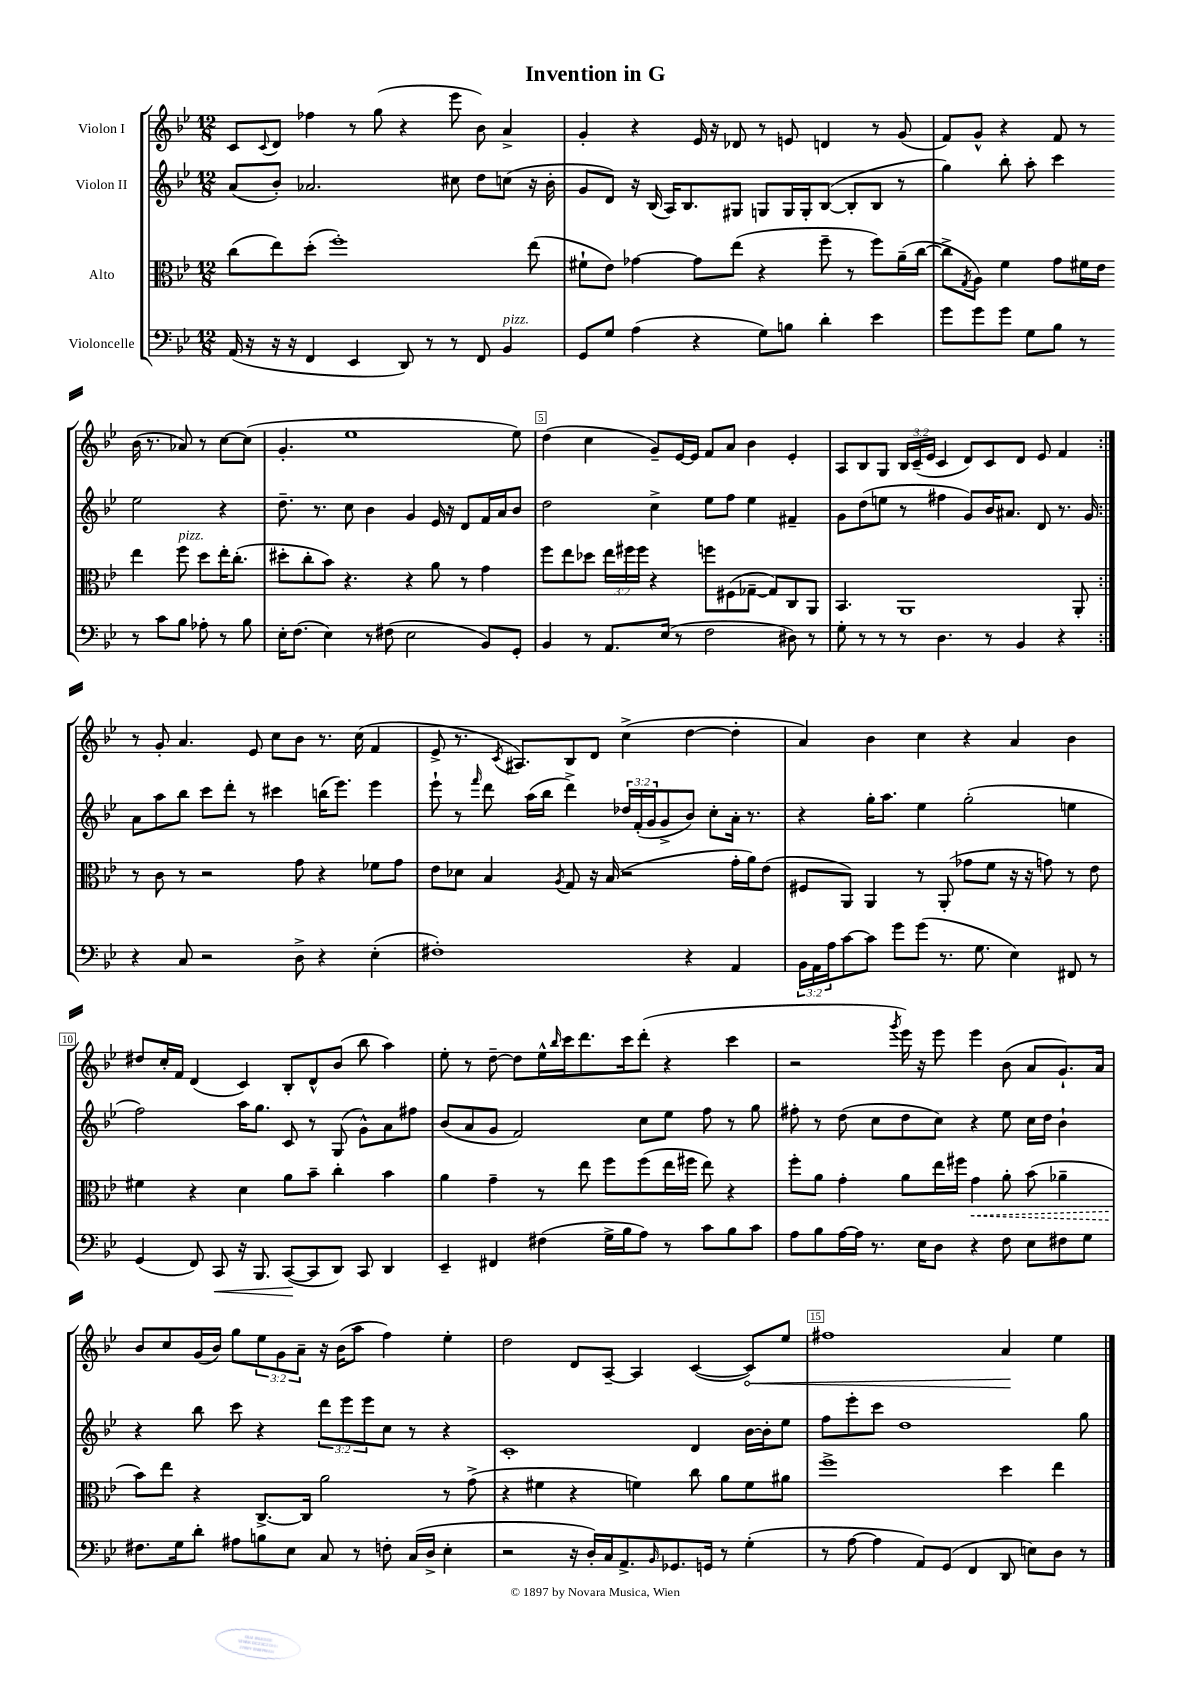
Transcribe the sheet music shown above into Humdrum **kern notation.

**kern	**dynam	**kern	**dynam	**kern	**kern	**dynam
*part4	*part4	*part3	*part3	*part2	*part1	*part1
*staff4	*staff4	*staff3	*staff3	*staff2	*staff1	*staff1
*I"Violoncelle	*	*I"Alto	*	*I"Violon II	*I"Violon I	*
*clefF4	*	*clefC3	*	*clefG2	*clefG2	*
*k[b-e-]	*	*k[b-e-]	*	*k[b-e-]	*k[b-e-]	*
*M12/8	*	*M12/8	*	*M12/8	*M12/8	*
=1	=1	=1	=1	=1	=1	=1
(16AA/	.	(8cc\L	.	(8a/L	8c/L	.
16r	.	.	.	.	.	.
.	.	.	.	.	8qqc/	.
16r	.	8ee-\)	.	8b-'/J)	8d/J	.
16r	.	.	.	.	.	.
4FF/	.	(8dd'\J	.	2.a-X/	4ff-X\	.
.	.	1ff')	.	.	.	.
4EE-/	.	.	.	.	8r	.
.	.	.	.	.	(8gg\	.
8DD/)	.	.	.	.	4r	.
8r	.	.	.	.	.	.
8r	.	.	.	8cc#X\	8eee-\	.
8FF/	.	.	.	8dd\L	8b-\)	.
!LO:TX:a:i:t=pizz.	!	!	!	!	!	!
4BB-/	.	.	.	(8ccn\J	4a^/	.
.	.	(8ee-\	.	16r	.	.
.	.	.	.	16b-'\	.	.
=2	=2	=2	=2	=2	=2	=2
8GG/L	.	8f#X`\L	.	8g/L	4g'/	.
8G/J	.	8e-\J)	.	8d/J)	.	.
(4A\	.	[4g-X\	.	16r	4r	.
.	.	.	.	(16B-/	.	.
.	.	.	.	16A/KL)	.	.
.	.	.	.	8.B-/	.	.
4r	.	8g-\L]	.	.	16e-/	.
.	.	.	.	.	16r	.
.	.	(8ee-\J	.	8G#X/J	8d-X/	.
8G\L)	.	4r	.	8Gn/L	8r	.
8Bn\J	.	.	.	16G/L	8en/	.
.	.	.	.	16G'/J	.	.
4d'\	.	8ff~\	.	([8B-/J	4dn/	.
.	.	8r	.	8B-'/L]	.	.
4e-\	.	8ff\L)	.	8B-/J	8r	.
.	.	(16a~\L	.	8r	(8g/	.
.	.	[16cc\JJ	.	.	.	.
=3	=3	=3	=3	=3	=3	=3
8g\L	.	8cc^\L]	.	4gg\)	8f/L)	.
.	.	8qG/	.	.	.	.
8g\	.	8A\J)	.	.	8g^^/J	.
8g\J	.	4f\	.	8bb-'\	4r	.
8G\L	.	.	.	8aa'\	.	.
8B-\J	.	8g\L	.	4ccc\	8f/	.
8r	.	16f#X\L	.	.	8r	.
.	.	16e-\JJ	.	.	.	.
8r	.	4ee-\	.	2ee-\	(16b-\	.
.	.	.	.	.	8.r	.
8c\L	.	.	.	.	.	.
!	!	!LO:TX:a:i:t=pizz.	!	!	!	!
8B-\J	.	8ff\	.	.	8a-X/)	.
8A-X'\	.	8dd\L	.	.	8r	.
8r	.	16ee-'\K	.	4r	[8cc\L	.
.	.	(8.cc'\J	.	.	.	.
8B-\	.	.	.	.	(8cc\J]	.
!!LO:LB:g=z
=4	=4	=4	=4	=4	=4	=4
16E-'\KL	.	8dd#X'\L	.	8.dd~\	4.g'/	.
(8.F\J	.	.	.	.	.	.
.	.	8cc'\	.	.	.	.
.	.	.	.	8.r	.	.
4E-\)	.	8b-\J)	.	.	.	.
.	.	4.r	.	8cc\	1ee-	.
8r	.	.	.	4b-\	.	.
(8F#X\	.	.	.	.	.	.
2E-\	.	4r	.	4g/	.	.
.	.	8a\	.	16e-/	.	.
.	.	.	.	16r	.	.
.	.	8r	.	8d/L	.	.
8BB-/L)	.	4g\	.	16f/L	.	.
.	.	.	.	16a/J	.	.
8GG'/J	.	.	.	8b-/J	8ee-\)	.
=5	=5	=5	=5	=5	=5	=5
4BB-/	.	8ff\L	.	2dd\	(4dd\	.
.	.	8ee-\	.	.	.	.
8r	.	8dd-X\J	.	.	4cc\	.
8.AA/L	.	24ee-\LL	.	.	.	.
.	.	24ff#X\	.	.	.	.
.	.	24ff#\JJ	.	.	.	.
.	.	4r	.	4cc^\	8g~/L)	.
(16E-/Jk	.	.	.	.	.	.
8r	.	.	.	.	[16e-/L	.
.	.	.	.	.	16e-/JJ]	.
2F\	.	8ffn\L	.	8ee-\L	8f/L	.
.	.	(8F#X\	.	8ff\J	8a/J	.
.	.	[8G-X~\J	.	4ee-\	4b-\	.
.	.	8G-/L])	.	.	.	.
8D#X\)	.	8C/	.	4f#X~/	4e-'/	.
8r	.	8AA/J	.	.	.	.
=6	=6	=6	=6	=6	=6	=6
8G'\	.	4.BB-/	.	8g\L	8A/L	.
8r	.	.	.	(8dd\	8B-/	.
8r	.	.	.	8een\J	8G/J	.
8r	.	1AA	.	8r	24B-/LL	.
.	.	.	.	.	(24c~/	.
.	.	.	.	.	24e-/JJ	.
4.D\	.	.	.	4ff#X\	4c/	.
.	.	.	.	8g/L)	8d/L)	.
8r	.	.	.	16b-/K	8c/	.
.	.	.	.	8.a#X/J	.	.
4BB-/	.	.	.	.	8d/J	.
.	.	.	.	8d/	8e-/	.
4r	.	.	.	8.r	4f/	.
.	.	8AA'/	.	.	.	.
.	.	.	.	16g/	.	.
!!LO:LB:g=z
=7:|!	=7:|!	=7:|!	=7:|!	=7:|!	=7:|!	=7:|!
4r	.	8r	.	8a\L	8r	.
.	.	8c\	.	8aa\	8g'/	.
8C/	.	8r	.	8bb-\J	4.a/	.
2r	.	2r	.	8ccc\L	.	.
.	.	.	.	8ddd'\J	.	.
.	.	.	.	8r	8e-/	.
.	.	.	.	4ccc#X\	8cc\L	.
8D^\	.	8g\	.	.	8b-\J	.
4r	.	4r	.	(16bbn\KL	8.r	.
.	.	.	.	8.eee-\J)	.	.
.	.	.	.	.	(16cc\	.
(4E-'\	.	8f-X\L	.	4eee-\	4f/	.
.	.	8g\J	.	.	.	.
=8	=8	=8	=8	=8	=8	=8
1F#X')	.	8e-\L	.	8eee-`\	8e-^/	.
.	.	8d-X\J	.	8r	8.r	.
.	.	.	.	16qqfff/	.	.
.	.	4B-/	.	8ddd\	.	.
.	.	.	.	.	8qc/	.
.	.	.	.	.	8.A#X/L)	.
.	.	.	.	(16aa\LL	.	.
.	.	.	.	16bb-\JJ	.	.
.	.	8qA/	.	.	.	.
.	.	8G/	.	4ddd^\)	8B-/	.
.	.	16r	.	.	8d/J	.
.	.	(16B-/	.	.	.	.
.	.	2r	.	24dd-X/LL	(4cc^\	.
.	.	.	.	(24f'/	.	.
.	.	.	.	24g/J	.	.
.	.	.	.	8g^/	.	.
4r	.	.	.	8b-/J)	[4dd\	.
.	.	.	.	8cc'\L	.	.
4AA/	.	16g'\LL	.	16a'\Jk	4dd'\]	.
.	.	16a\J)	.	8.r	.	.
.	.	(8e-\J	.	.	.	.
=9	=9	=9	=9	=9	=9	=9
24BB-\LL	.	8F#X/L	.	4r	4a/)	.
24AA\	.	.	.	.	.	.
24A\J	.	.	.	.	.	.
[8c\	.	8AA/J)	.	.	.	.
8c\J]	.	4AA/	.	16gg'\KL	4b-\	.
.	.	.	.	8.aa\J	.	.
8g\L	.	.	.	.	.	.
(8g\J	.	8r	.	4ee-\	4cc\	.
8.r	.	(8AA'/	.	.	.	.
.	.	8g-X\L	.	(2gg'\	4r	.
8.G\	.	.	.	.	.	.
.	.	8f\J	.	.	.	.
4E-\)	.	16r	.	.	4a/	.
.	.	16r	.	.	.	.
.	.	8gn\)	.	.	.	.
8FF#X/	.	8r	.	4een\	4b-\	.
8r	.	8e-\	.	.	.	.
!!LO:LB:g=z
=10	=10	=10	=10	=10	=10	=10
(4GG/	.	4f#X\	.	2ff\)	8dd#X/L	.
.	.	.	.	.	16cc'/L	.
.	.	.	.	.	16f/JJ	.
8FF/)	.	4r	.	.	(4d/	.
!	!LO:HP:b	!	!	!	!	!
8CC/	<	.	.	.	.	.
16r	.	4d\	.	16aa\KL	4c/)	.
8.BBB-/	.	.	.	8.gg\J	.	.
([8CC/L	.	8a\L	.	8c/	8B-'/L	.
8CC/]	[	8b-~\J	.	8r	8d^^/	.
8DD/J)	.	4cc'\	.	(8G/	(8b-/J	.
8CC/	.	.	.	8g^^\L)	8bb-\	.
4DD/	.	4b-\	.	8a\	4aa\)	.
.	.	.	.	8ff#X\J	.	.
=11	=11	=11	=11	=11	=11	=11
4EE-~/	.	4a\	.	(8b-/L	8ee-'\	.
.	.	.	.	8a/	8r	.
4FF#X/	.	4g~\	.	8g/J	[8dd~\	.
.	.	.	.	2f/)	8dd\L]	.
(4F#X\	.	8r	.	.	16ee-^^\L	.
.	.	.	.	.	16qqbb-/	.
.	.	.	.	.	16ccc\J	.
.	.	8ee-\	.	.	8.ddd\	.
16G^\LL	.	8ff\L	.	.	.	.
16B-\J	.	.	.	.	16ccc\k	.
8A\J)	.	(8ff\	.	8cc\L	(8ddd'\J	.
8r	.	16ee-\L	.	8ee-\J	4r	.
.	.	16ff#X\JJ	.	.	.	.
8c\L	.	8ee-\)	.	8ff\	.	.
8B-\	.	4r	.	8r	4ccc\	.
8c\J	.	.	.	8gg\	.	.
=12	=12	=12	=12	=12	=12	=12
8A\L	.	8ff'\L	.	8ff#X'\	2r	.
8B-\	.	8a\J	.	8r	.	.
[16A\L	.	4g'\	.	(8dd\	.	.
16A\JJ]	.	.	.	.	.	.
8.r	.	.	.	8cc\L	.	.
.	.	.	.	.	8qggg/	.
.	.	8a\L	.	8dd\	16eee-\)	.
16E-\KL	.	.	.	.	16r	.
8D\J	.	16ee-\L	.	8cc\J)	8eee-\	.
.	.	16ff#X\JJ	.	.	.	.
!	!	!	!LO:HP:b	!	!	!
4r	.	4g\	<	4r	4eee-\	.
8F\	.	8a'\	.	8ee-\	(8b-\	.
8E-\L	.	(8b-\	.	16cc\LL	8a/L	.
.	.	.	.	16dd\JJ	.	.
8F#X\	.	4a-X~\	.	4b-`\	8.g`/)	.
8G\J	.	.	.	.	.	.
.	.	.	.	.	16a/Jk	.
!!LO:LB:g=z
=13	=13	=13	=13	=13	=13	=13
8.F#X\L	.	8b-\L)	.	4r	8b-/L	.
.	.	8ee-\J	[	.	8cc/	.
16G\k	.	.	.	.	.	.
8d'\J	.	4r	.	8bb-\	(16g/L	.
.	.	.	.	.	16b-/JJ)	.
8A#X\L	.	.	.	8ccc\	8gg\L	.
8Bn\	.	[8.C^/L	.	4r	12ee-\	.
.	.	.	.	.	12g\	.
8E-\J	.	.	.	.	.	.
.	.	.	.	.	12a~\J	.
.	.	16C/Jk]	.	.	.	.
8C/	.	2a\	.	12ddd\L	16r	.
.	.	.	.	.	(16b-\KL	.
.	.	.	.	12eee-\	.	.
8r	.	.	.	.	8aa\J	.
.	.	.	.	12eee-\	.	.
8Fn'\	.	.	.	8cc\J	4ff\)	.
(16C/LL	.	.	.	8r	.	.
16D^/JJ	.	.	.	.	.	.
4E-'\	.	8r	.	4r	4ee-'\	.
.	.	(8g^\	.	.	.	.
=14	=14	=14	=14	=14	=14	=14
2r	.	4r	.	1c'	2dd\	.
.	.	4f#X\	.	.	.	.
16r	.	4r	.	.	8d/L	.
16D'/LL)	.	.	.	.	.	.
16C/J	.	.	.	.	[8A~/J	.
8.AA^/	.	.	.	.	.	.
.	.	4fn\)	.	.	4A/]	.
16qqBB-/	.	.	.	.	.	.
8.GG-X/	.	.	.	.	.	.
.	.	8cc\	.	4d/	([4c/	.
16GGn/Jk	.	.	.	.	.	.
8r	.	8a\L	.	.	.	.
!	!	!	!	!	!	!LO:HP:b
(4G'\	.	8f\	.	[16b-\LL	8c/L])	<
.	.	.	.	16b-'\J]	.	.
.	.	8a#X\J	.	8ee-\J	8ee-/J	.
=15	=15	=15	=15	=15	=15	=15
8r	.	1ff^	.	8ff\L	1ff#X	.
[8A\	.	.	.	8eee-'\	.	.
4A\]	.	.	.	8ccc\J	.	.
.	.	.	.	1dd	.	.
8AA/L)	.	.	.	.	.	.
(8GG/J	.	.	.	.	.	.
4FF/	.	.	.	.	.	.
8DD/	.	4dd\	.	.	4a/	.
8En\L)	.	.	.	.	.	.
8D\J	.	4ee-\	.	.	4ee-\	[
8r	.	.	.	8gg\	.	.
==	==	==	==	==	==	==
*-	*-	*-	*-	*-	*-	*-
